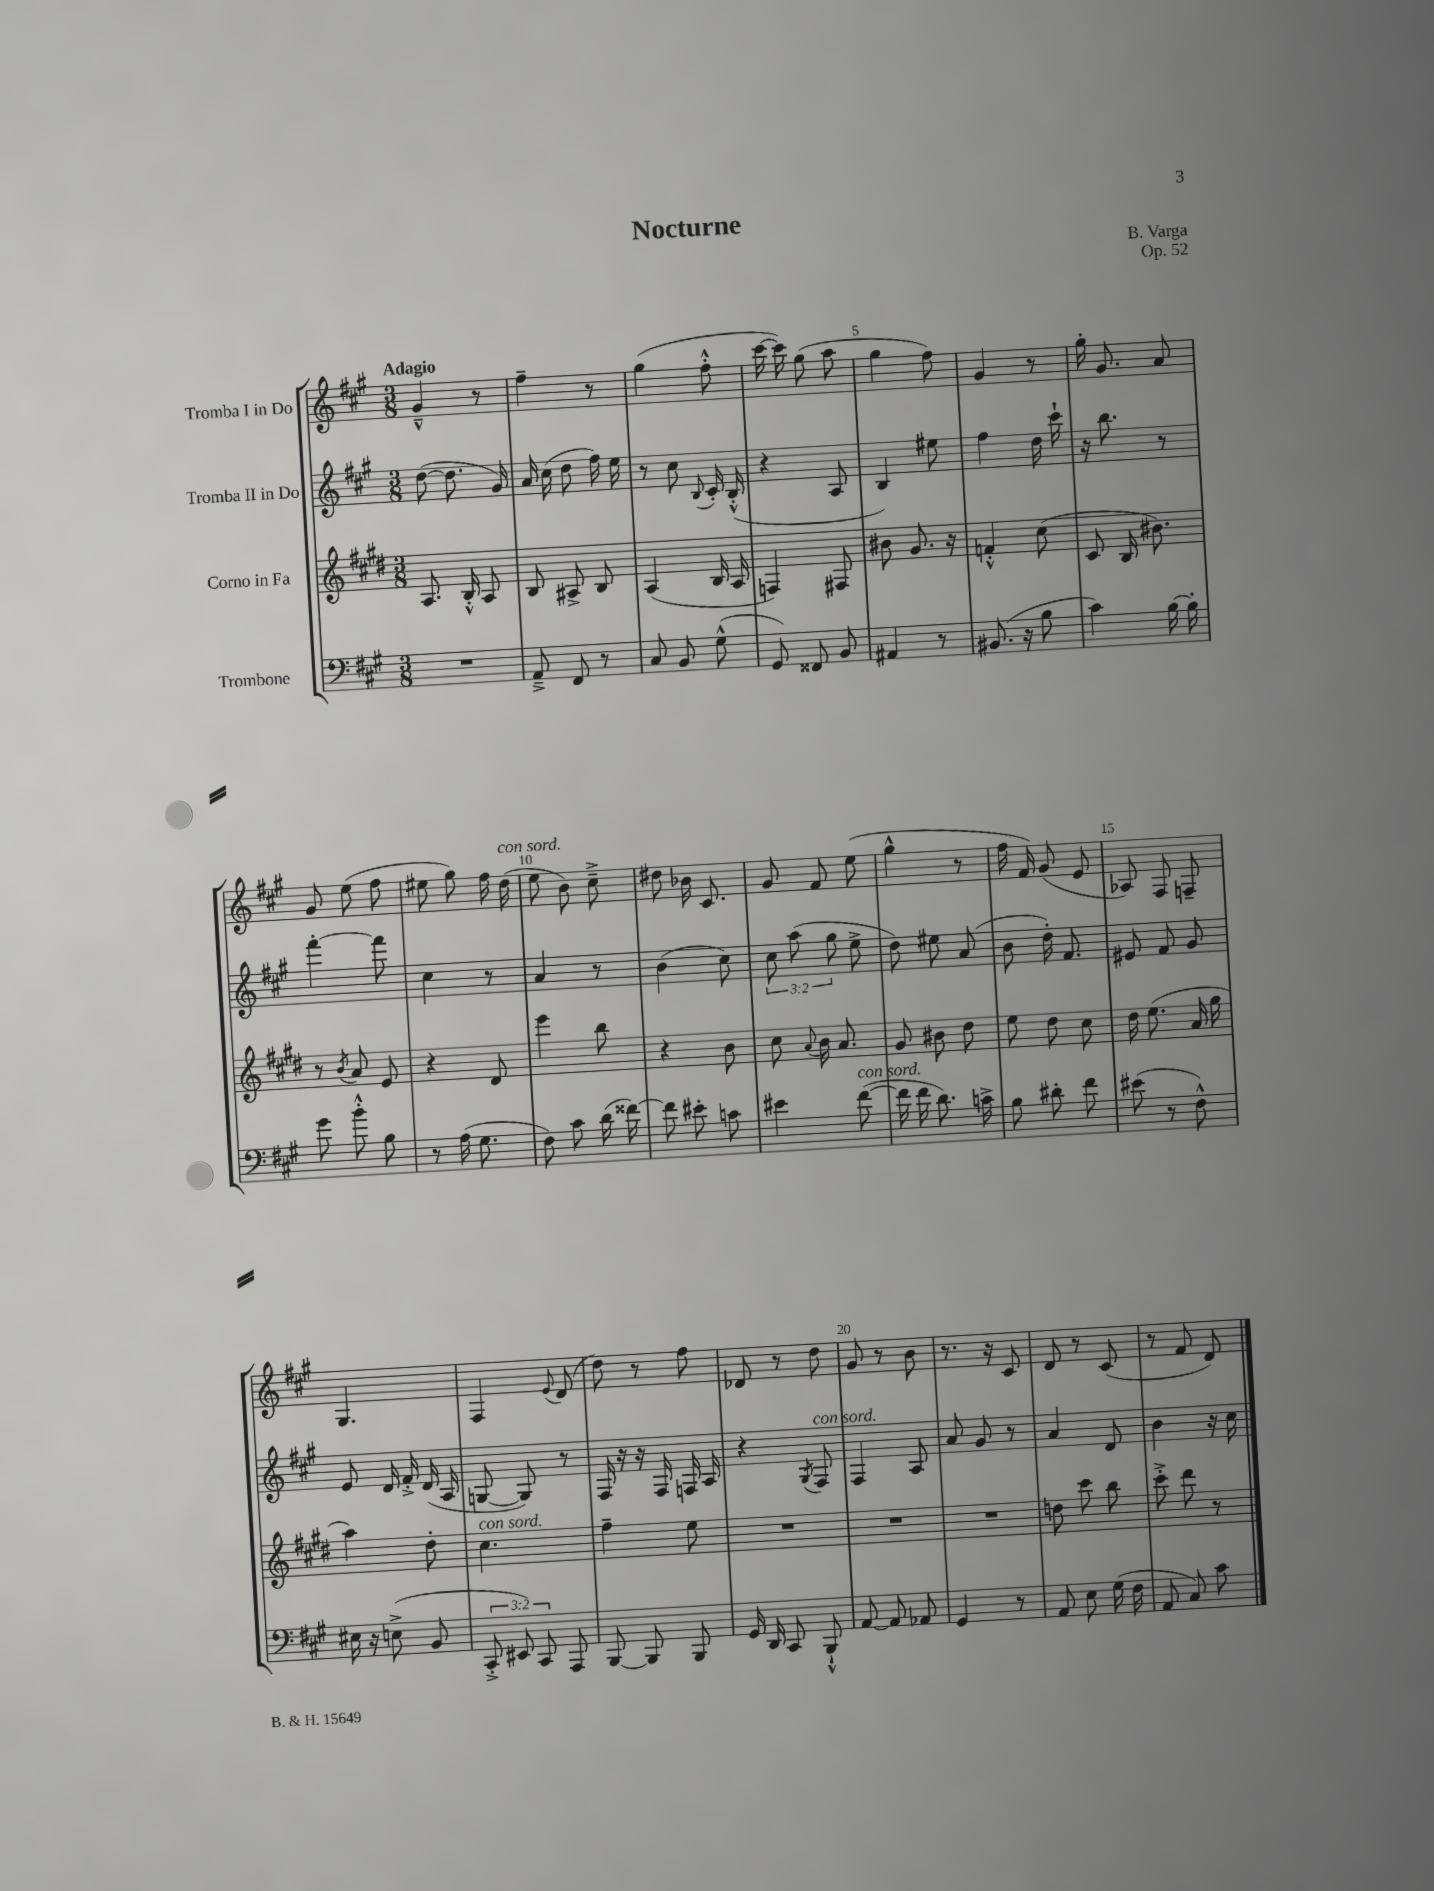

**kern	**kern	**kern	**kern
*part4	*part3	*part2	*part1
*staff4	*staff3	*staff2	*staff1
*I"Trombone	*I"Corno in Fa	*I"Tromba II in Do	*I"Tromba I in Do
*clefF4	*clefG2	*clefG2	*clefG2
*k[f#c#g#]	*k[f#c#g#d#]	*k[f#c#g#]	*k[f#c#g#]
*M3/8	*M3/8	*M3/8	*M3/8
=1	=1	=1	=1
!	!	!	!LO:TX:a:B:t=Adagio
4.r	8.A/	([8dd\	4g#~^^/
.	.	8.dd\]	.
.	16B'^^/	.	.
.	8A/	.	8r
.	.	16g#/)	.
=2	=2	=2	=2
8AA~^/	8B/	16a/	4ff#~\
.	.	(16cc#\	.
8FF#/	8A#X^/	8dd\	.
8r	8B/	16ff#\)	8r
.	.	16ee\	.
=3	=3	=3	=3
8C#/	(4A/	8r	(4gg#\
8BB/	.	8cc#\	.
.	.	8qqB/	.
(8G#^^\	16B/	16c#'/	8ff#'^^\
.	16A/	(16B'^^/	.
=4	=4	=4	=4
8GG#/)	4Fn/)	4r	[16ccc#\
.	.	.	16ccc#\])
8FF##X/	.	.	(8gg#\
8BB/	8F#X/	8A/	8aa\
=5	=5	=5	=5
4AA#X/	8b#X\	4B/)	4gg#\
.	8.g#/	.	.
8r	.	8ee#X\	8ff#\)
.	16r	.	.
=6	=6	=6	=6
(8.BB#X/	4fn'^^/	4ff#\	4g#/
16r	.	.	.
8B\	(8cc#\	16dd\	8r
.	.	16ccc#`\	.
=7	=7	=7	=7
4c#\)	8c#/	16r	16gg#'\
.	.	8.bb\	8.g#/
.	16B/	.	.
.	8.b#X\)	.	.
[16B\	.	8r	8a/
16B'\]	.	.	.
!!LO:LB:g=z
=8	=8	=8	=8
8g#\	8r	[4fff#'\	8g#/
.	8qb/	.	.
8b'^^\	8a/	.	(8ee\
8B\	8e/	8fff#\]	8ff#\
=9	=9	=9	=9
8r	4r	4cc#\	8ee#X\
(16A\	.	.	8gg#\)
8.G#\	.	.	.
.	8d#/	8r	16ff#\
!	!	!	!LO:TX:a:i:t=con sord.
.	.	.	(16dd\
=10	=10	=10	=10
8F#\)	4eee\	4a/	8ee\
8c#\	.	.	8b\)
(16d\	8bb\	8r	8cc#~^\
[16f##X\)	.	.	.
=11	=11	=11	=11
8f##\]	4r	(4b\	8dd#X\
8e#X'\	.	.	16b-X\
.	.	.	8.c#/
8cn\	8b\	8cc#\)	.
=12	=12	=12	=12
4e#X\	8cc#\	12cc#\	8g#/
.	.	(12aa\	.
.	8qqa/	.	.
.	16b\	.	8f#/
.	.	12gg#\	.
.	8.a/	.	.
!LO:TX:a:i:t=con sord.	!	!	!
([8f#\	.	8ee^\	(8ee\
=13	=13	=13	=13
16f#\]	8g#/	8dd\)	4gg#^^\
16f#\	.	.	.
8.d\)	8b#X\	8ee#X\	.
.	8dd#\	(8a/	8r
16cn^\	.	.	.
=14	=14	=14	=14
8B\	8ee\	8b\	16ff#\
.	.	.	16f#/)
8d#X'\	8dd#\	16dd'\)	(8g#/
.	.	8.f#/	.
8f#\	8cc#\	.	8e/
=15	=15	=15	=15
(8e#X\	16dd#\	8e#X/	8A-X/)
.	(8.ee\	.	.
8r	.	8f#/	8F#/
8F#^^\)	16a/	8g#/	8Fn~/
.	16gg#\	.	.
!!LO:LB:g=z
=16	=16	=16	=16
16E#X\	4aa\)	8e/	4.G#/
16r	.	.	.
(8En^\	.	16d/	.
.	.	16f#'^/	.
8BB/	8dd#'\	(16d/	.
.	.	16A/	.
=17	=17	=17	=17
!	!LO:TX:a:i:t=con sord.	!	!
12CC#'^/	4.cc#\	[8Gn/	4F#/
12EE#X/)	.	.	.
.	.	8G/])	.
12CC#/	.	.	.
.	.	.	8qqe/
8AAA/	.	8r	(8d/
=18	=18	=18	=18
[8BBB/	4ff#~\	16F#/	8dd\)
.	.	16r	.
8BBB/]	.	16r	8r
.	.	16F#/	.
8BBB/	8ee\	16Fn/	8ff#\
.	.	16A/	.
=19	=19	=19	=19
16GG#/	4.r	4r	8d-X/
16DD/	.	.	.
8CC#/	.	.	8r
.	.	8qG#/	.
!	!	!LO:TX:a:i:t=con sord.	!
8BBB`^^/	.	8F#/	8dd\
=20	=20	=20	=20
[8AA/	4.r	4F#/	8g#/
8AA/]	.	.	8r
8AA-X/	.	8A/	8b\
=21	=21	=21	=21
4GG#/	4.r	8a/	8.r
.	.	8g#/	.
.	.	.	16r
8r	.	8r	8c#/
=22	=22	=22	=22
8AA/	8ddn\	4a/	8d/
8E\	8ccc#\	.	8r
(16G#\	8bb\	8d/	(8c#/
16F#\	.	.	.
=23	=23	=23	=23
8AA/	8ccc#'^\	4b\	8r
8C#/)	8ddd#\	.	8f#/
8c#\	8r	16r	8d/)
.	.	16cc#\	.
==	==	==	==
*-	*-	*-	*-
